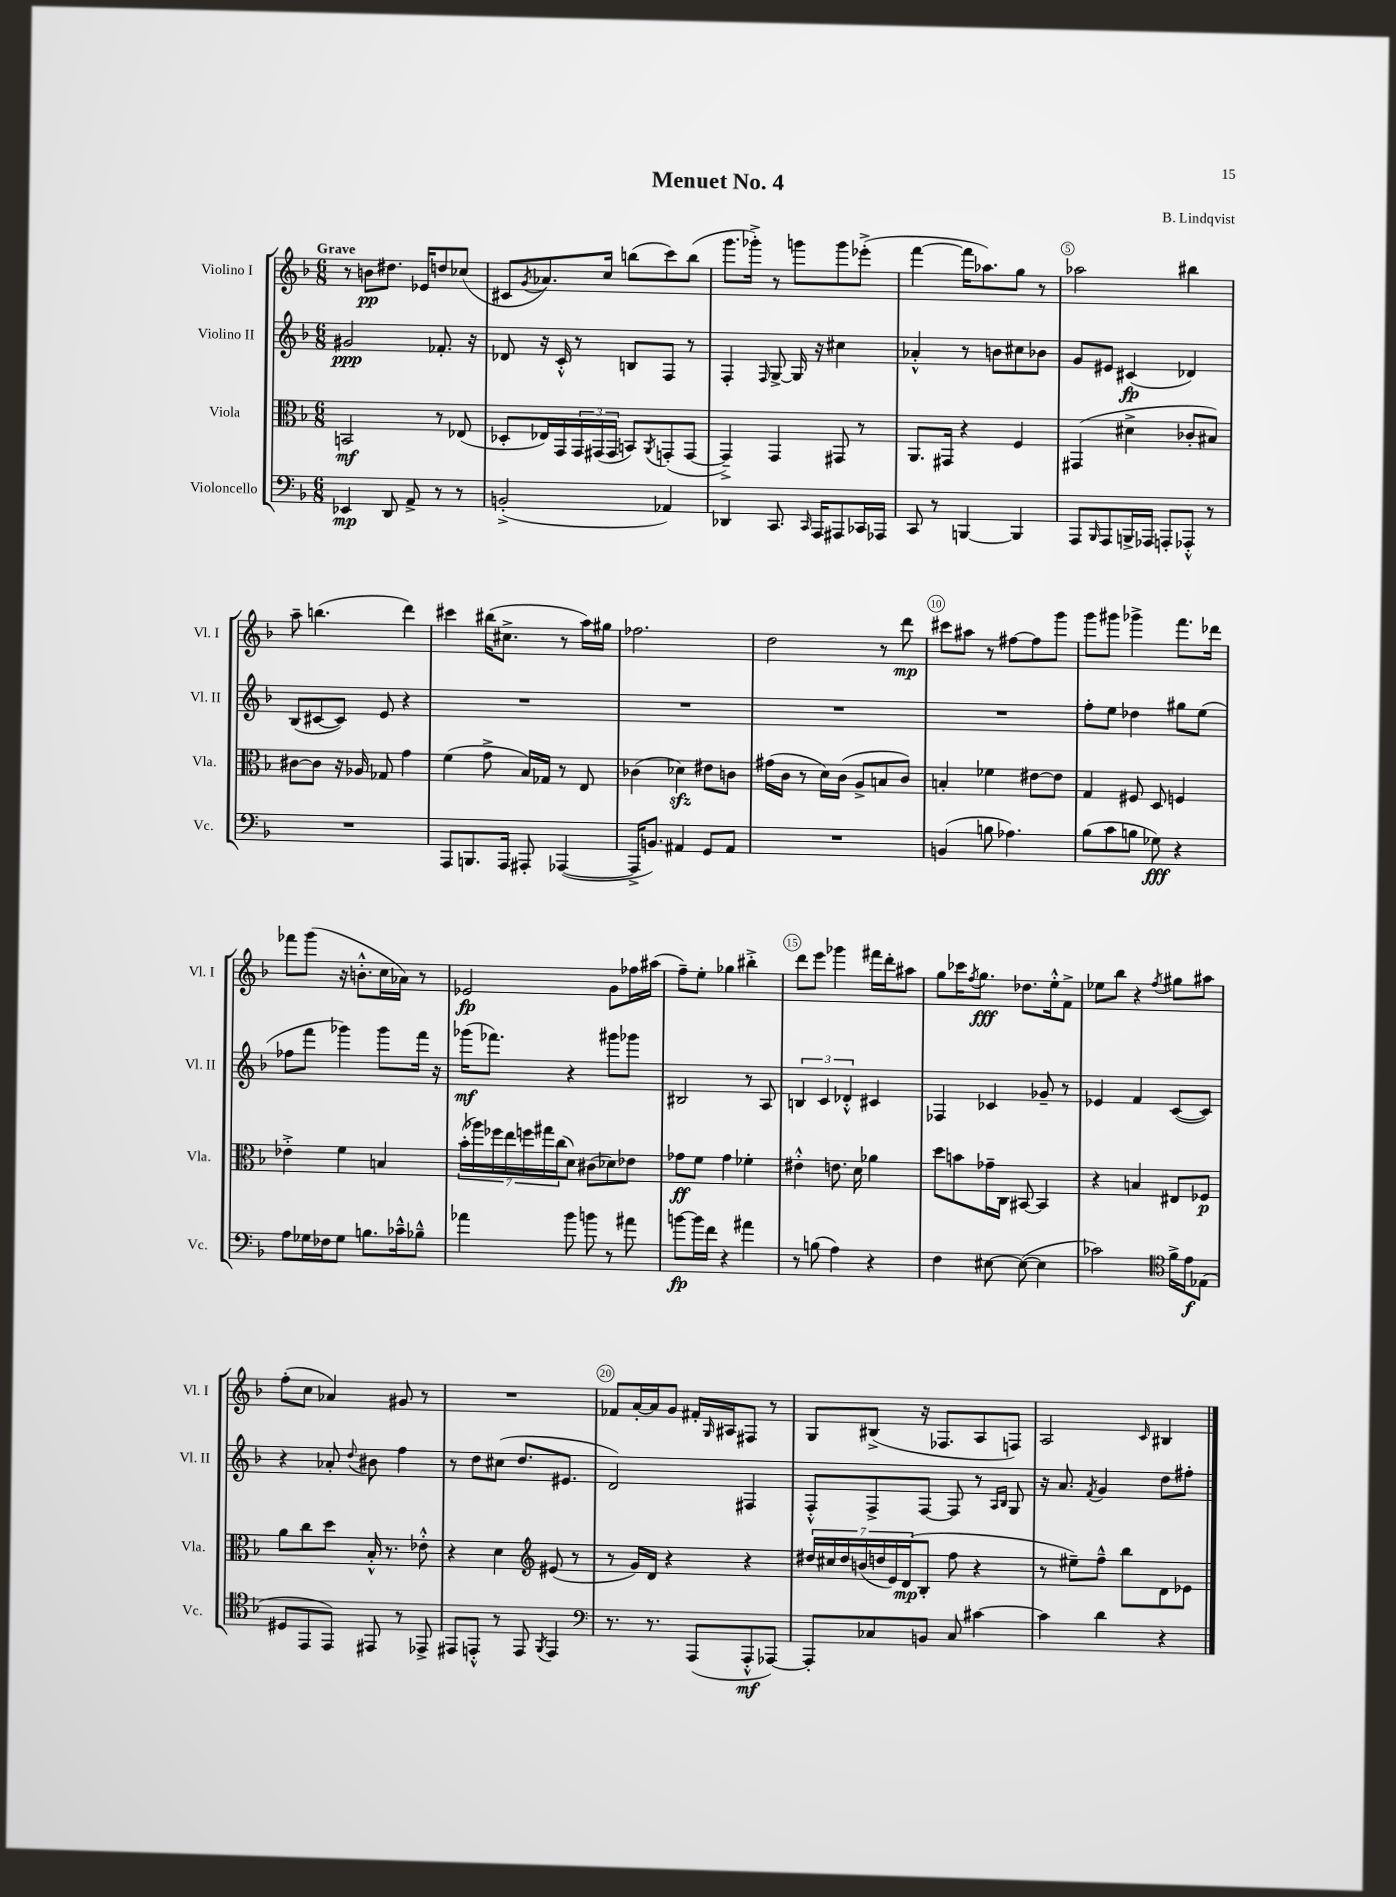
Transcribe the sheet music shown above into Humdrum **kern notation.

**kern	**dynam	**kern	**dynam	**kern	**dynam	**kern	**dynam
*part4	*part4	*part3	*part3	*part2	*part2	*part1	*part1
*staff4	*staff4	*staff3	*staff3	*staff2	*staff2	*staff1	*staff1
*I"Violoncello	*	*I"Viola	*	*I"Violino II	*	*I"Violino I	*
*I'Vc.	*	*I'Vla.	*	*I'Vl. II	*	*I'Vl. I	*
*clefF4	*	*clefC3	*	*clefG2	*	*clefG2	*
*k[b-]	*	*k[b-]	*	*k[b-]	*	*k[b-]	*
*M6/8	*	*M6/8	*	*M6/8	*	*M6/8	*
=1	=1	=1	=1	=1	=1	=1	=1
!	!	!	!	!	!	!LO:TX:a:B:t=Grave	!
4EE-X/	mp	2BBn/	mf	2g#X/	ppp	8r	.
.	.	.	.	.	.	8bn\L	pp
8DD/	.	.	.	.	.	8.dd#X\J	.
8AA^/	.	.	.	.	.	.	.
.	.	.	.	.	.	16e-X/KL	.
8r	.	8r	.	8.f-X'/	.	8ddn/	.
8r	.	(8E-X/	.	.	.	(8cc-X/J	.
.	.	.	.	16r	.	.	.
=2	=2	=2	=2	=2	=2	=2	=2
(2BBn'^/	.	8D-X'/L	.	8d-X/	.	8c#X/L	.
.	.	.	.	.	.	8qg/	.
.	.	16E-X/L)	.	16r	.	8.a-X/)	.
.	.	16GG/	.	16c'^^/	.	.	.
.	.	24GG/	.	8r	.	.	.
.	.	(24GG#X/	.	.	.	.	.
.	.	.	.	.	.	16cc/Jk	.
.	.	24GG#/JJ	.	.	.	.	.
.	.	8BBn/L)	.	8Bn/L	.	(8bbn\L	.
.	.	8qAA/	.	.	.	.	.
4AA-X/)	.	(8GGn'/	.	8F/J	.	8ccc\)	.
.	.	[8GG/J	.	8r	.	(8bb\J	.
=3	=3	=3	=3	=3	=3	=3	=3
4DD-X/	.	4GG~^/])	.	4F'/	.	8.ggg\L	.
.	.	.	.	.	.	16ggg-X'^\Jk)	.
.	.	.	.	16qqF/	.	.	.
8.CC/	.	4GG/	.	[8G^/	.	8r	.
.	.	.	.	16G/]	.	8gggn\L	.
16qqCC/	.	.	.	.	.	.	.
16AAA/KL	.	.	.	16r	.	.	.
8AAA#X/	.	8GG#X/	.	4cc#X\	.	8ggg\	.
16CC-X/L	.	8r	.	.	.	(8eee-X'^\J	.
16AAA-X/JJ	.	.	.	.	.	.	.
=4	=4	=4	=4	=4	=4	=4	=4
8CC/	.	8.AA/L	.	4a-X'^^/	.	[4fff\	.
8r	.	.	.	.	.	.	.
.	.	16GG#X/Jk	.	.	.	.	.
[4BBBn/	.	4r	.	8r	.	16fff\KL]	.
.	.	.	.	.	.	8.aa-X\)	.
.	.	.	.	8bn\L	.	.	.
4BBB/]	.	4F/	.	8cc#X\	.	8gg\J	.
.	.	.	.	8b-X\J	.	8r	.
=5	=5	=5	=5	=5	=5	=5	=5
8AAA/L	.	(4GG#X/	.	8g/L	.	2aa-X\	.
16qqBBB-/	.	.	.	.	.	.	.
8AAA/	.	.	.	8e#X/J	.	.	.
16BBBn^/L	.	4d#X^\	.	(4c#X/	fp	.	.
16AAA-X/JJ	.	.	.	.	.	.	.
8AAAn'/L	.	.	.	.	.	.	.
8AAA-X'^^/J	.	8c-X'/L	.	4d-X/)	.	4bb#X\	.
8r	.	8B#X/J)	.	.	.	.	.
!!LO:LB:g=z
=6	=6	=6	=6	=6	=6	=6	=6
2.r	.	[8c#X\L	.	(8B-/L	.	8aa~\	.
.	.	8c#\J]	.	[8c#X/	.	(4.bbn\	.
.	.	16r	.	8c#/J])	.	.	.
.	.	16A-X/	.	.	.	.	.
.	.	8G-X/	.	8e/	.	.	.
.	.	4g\	.	4r	.	4ddd\)	.
=7	=7	=7	=7	=7	=7	=7	=7
8AAA/L	.	(4f\	.	2.r	.	4ccc#X\	.
8.BBBn/	.	.	.	.	.	.	.
.	.	8g^\	.	.	.	(16bb#X\KL	.
16AAA/Jk	.	.	.	.	.	8.cc#X^\J	.
8AAA#X'/	.	16B-/LL)	.	.	.	.	.
.	.	16G-X/JJ	.	.	.	.	.
([4AAA-X/	.	8r	.	.	.	8r	.
.	.	8E/	.	.	.	16aa\LL)	.
.	.	.	.	.	.	16gg#X\JJ	.
=8	=8	=8	=8	=8	=8	=8	=8
16AAA-^/KL]	.	(4c-X\	.	2.r	.	2.ff-X\	.
8.BBn/J)	.	.	.	.	.	.	.
4AA#X/	.	4d-Xzz\)	.	.	.	.	.
8GG/L	.	8e#X\L	.	.	.	.	.
8AA#/J	.	8cn\J	.	.	.	.	.
=9	=9	=9	=9	=9	=9	=9	=9
2.r	.	(16g#X\LL	.	2.r	.	2dd\	.
.	.	16c\JJ	.	.	.	.	.
.	.	8r	.	.	.	.	.
.	.	16d\LL)	.	.	.	.	.
.	.	(16c\JJ	.	.	.	.	.
.	.	8A^/L	.	.	.	.	.
.	.	8Bn/	.	.	.	8r	.
.	.	8c/J)	.	.	.	8ddd\	mp
=10	=10	=10	=10	=10	=10	=10	=10
(4BBn/	.	4Bn'/	.	2.r	.	8ccc#X\L	.
.	.	.	.	.	.	8aa#X\J	.
8Bn\	.	4f-X\	.	.	.	8r	.
4.A-X\)	.	.	.	.	.	[8ff#X\L	.
.	.	[8e#X\L	.	.	.	8ff#\]	.
.	.	8e#\J]	.	.	.	8ggg\J	.
=11	=11	=11	=11	=11	=11	=11	=11
(8B-\L	.	4G/	.	8ff'\L	.	8ggg\L	.
8c\	.	.	.	8ee\J	.	8ggg#X\J	.
8Bn\J	.	8F#X/	.	4dd-X\	.	4ggg-X^\	.
8G-X\)	fff	8D/	.	.	.	.	.
4r	.	4Fn/	.	8gg#X\L	.	8.fff\L	.
.	.	.	.	(8ee\J	.	.	.
.	.	.	.	.	.	16ddd-X\Jk	.
!!LO:LB:g=z
=12	=12	=12	=12	=12	=12	=12	=12
8A\L	.	4e-X'^\	.	8ff-X\L	.	8fff-X\L	.
16G-X\L	.	.	.	8fff\J	.	(8ggg\J	.
16F-X\J	.	.	.	.	.	.	.
8G-\J	.	4f\	.	4ggg-X\)	.	16r	.
.	.	.	.	.	.	8.bn'^^\L	.
8.Bn\L	.	.	.	.	.	.	.
.	.	4Bn/	.	8ggg-\L	.	16cc\L	.
16c-X~^^\k	.	.	.	.	.	16a-X\JJ)	.
8B-X~^^\J	.	.	.	16fff\Jk	.	8r	.
.	.	.	.	16r	.	.	.
=13	=13	=13	=13	=13	=13	=13	=13
4a-X\	.	(28b-'\LL	.	(16ggg-X\KL	mf	2e-X/	fp
.	.	28aa-X\)	.	.	.	.	.
.	.	.	.	8.fff-X\J)	.	.	.
.	.	28ff-X\	.	.	.	.	.
.	.	28ee\	.	.	.	.	.
.	.	28ffn\	.	.	.	.	.
.	.	28gg#X\	.	.	.	.	.
.	.	(28cc\J	.	.	.	.	.
8b-\	.	8d\J)	.	4r	.	.	.
8bn\	.	(8c#X\L	.	.	.	.	.
8r	.	8d-X\)	.	8ggg#X\L	.	8g\L	.
8a#X\	.	8e-X\J	.	8ggg-X\J	.	16ff-X\L	.
.	.	.	.	.	.	(16aa#X\JJ	.
=14	=14	=14	=14	=14	=14	=14	=14
[8bn\L	fp	8g-X\L	ff	2B#X/	.	8ff~\L)	.
16b\L]	.	8f\J	.	.	.	8ee'\J	.
16f\JJ	.	.	.	.	.	.	.
4r	.	4g-\	.	.	.	4gg-X\	.
4a#X\	.	4f-X'\	.	8r	.	4bb#X'^\	.
.	.	.	.	8A/	.	.	.
=15	=15	=15	=15	=15	=15	=15	=15
8r	.	4e#X'^^\	.	6Bn/	.	8ddd\L	.
(8Bn\	.	.	.	.	.	8eee\J	.
.	.	.	.	6c/	.	.	.
4A\)	.	8.en\	.	.	.	4ggg-X\	.
.	.	.	.	6d-X'^^/	.	.	.
.	.	16d\	.	.	.	.	.
4r	.	4a-X\	.	4c#X/	.	16fff#X\LL	.
.	.	.	.	.	.	16ddd'\J	.
.	.	.	.	.	.	8aa#X\J	.
=16	=16	=16	=16	=16	=16	=16	=16
4F\	.	8dd\L	.	4F-X/	.	8gg\L	.
.	.	8bn\	.	.	.	16ccc-X\K	.
.	.	.	.	.	.	8qff/	.
.	.	.	.	.	.	8.gg\J	fff
[8E#X\	.	16g-X~\L	.	4c-X/	.	.	.
.	.	16C\JJ	.	.	.	.	.
(8E#\_	.	[8BB#X/	.	.	.	8.dd-X\L	.
4E#\]	.	4BB#/]	.	8g-X~/	.	.	.
.	.	.	.	.	.	16ee'^^\k	.
.	.	.	.	8r	.	8f^\J	.
=17	=17	=17	=17	=17	=17	=17	=17
2c-X\)	.	4r	.	4e-X/	.	8ee-X\L	.
.	.	.	.	.	.	8bb-\J	.
.	.	4Bn/	.	4f/	.	4r	.
*clefC4	*	*	*	*	*	*	*
.	.	.	.	.	.	8qff/	.
16f^\LL	.	8E#X/L	.	([8c/L	.	8gg#X\L	.
16e\J	f	.	.	.	.	.	.
(8E-X\J	.	8F-X/J	p	8c/J])	.	8aa#X\J	.
!!LO:LB:g=z
=18	=18	=18	=18	=18	=18	=18	=18
8D#X/L	.	8a\L	.	4r	.	(8ff'\L	.
8EE/	.	8cc\	.	.	.	8cc\J	.
8EE/J)	.	8dd\J	.	8a-X'/	.	4a-X/)	.
.	.	.	.	8qqdd/	.	.	.
8EE#X/	.	16B-'^^/	.	8b#X\	.	.	.
.	.	8.r	.	.	.	.	.
8r	.	.	.	4ff\	.	8g#X/	.
8EE-X^/	.	8e-X'^^\	.	.	.	8r	.
=19	=19	=19	=19	=19	=19	=19	=19
8EE#X/L	.	4r	.	8r	.	2.r	.
8EEn'^^/J	.	.	.	8dd\L	.	.	.
8r	.	4d\	.	(8cc#X\J	.	.	.
8EE/	.	.	.	8.dd/L	.	.	.
8qFF/	.	.	.	.	.	.	.
*	*	*clefG2	*	*	*	*	*
4EE/	.	(8e#X/	.	.	.	.	.
.	.	.	.	8.e#X/J	.	.	.
.	.	8r	.	.	.	.	.
=20	=20	=20	=20	=20	=20	=20	=20
*clefF4	*	*	*	*	*	*	*
8.r	.	8r	.	2d/)	.	8f-X/L	.
.	.	16g/LL)	.	.	.	[16a'/L	.
8.r	.	16d/JJ	.	.	.	16a/J]	.
.	.	4r	.	.	.	8g/J	.
(8AAA/L	.	.	.	.	.	16f#X'/LL	.
.	.	.	.	.	.	16qqG/	.
.	.	.	.	.	.	16A#X/J	.
8AAA'^^/	mf	4r	.	4F#X/	.	8F#X/J	.
[8AAA-X/J)	.	.	.	.	.	8r	.
=21	=21	=21	=21	=21	=21	=21	=21
8AAA-'/L]	.	28dd#X/LL	.	8F'^^/L	.	8G/L	.
.	.	28cc#X/	.	.	.	.	.
.	.	28dd#/	.	.	.	.	.
.	.	(28bn/	.	.	.	.	.
8C-X/	.	.	.	8F^/	.	(8B#X^/J	.
.	.	28ddn/	.	.	.	.	.
.	.	28e/)	.	.	.	.	.
.	.	(28d/J	mp	.	.	.	.
8BBn/J	.	8B-'/J	.	[8F/J	.	16r	.
.	.	.	.	.	.	8.F-X/L	.
8C-/	.	8ff\	.	8F/]	.	.	.
[4c#X\	.	4r	.	8r	.	8A/	.
.	.	.	.	16qqA/LL	.	.	.
.	.	.	.	16qqB-/JJ	.	.	.
.	.	.	.	8G/	.	8Fn/J)	.
=22	=22	=22	=22	=22	=22	=22	=22
4c#\]	.	8r	.	16r	.	2A/	.
.	.	.	.	8.a/	.	.	.
.	.	8ee#X~\L)	.	.	.	.	.
.	.	.	.	8qf/	.	.	.
4d\	.	8ff~^^\J	.	4g/	.	.	.
.	.	8bb-\L	.	.	.	.	.
.	.	.	.	.	.	16qqc/	.
4r	.	8d\	.	8dd\L	.	4B#X/	.
.	.	8e-X\J	.	8ff#X'\J	.	.	.
==	==	==	==	==	==	==	==
*-	*-	*-	*-	*-	*-	*-	*-
